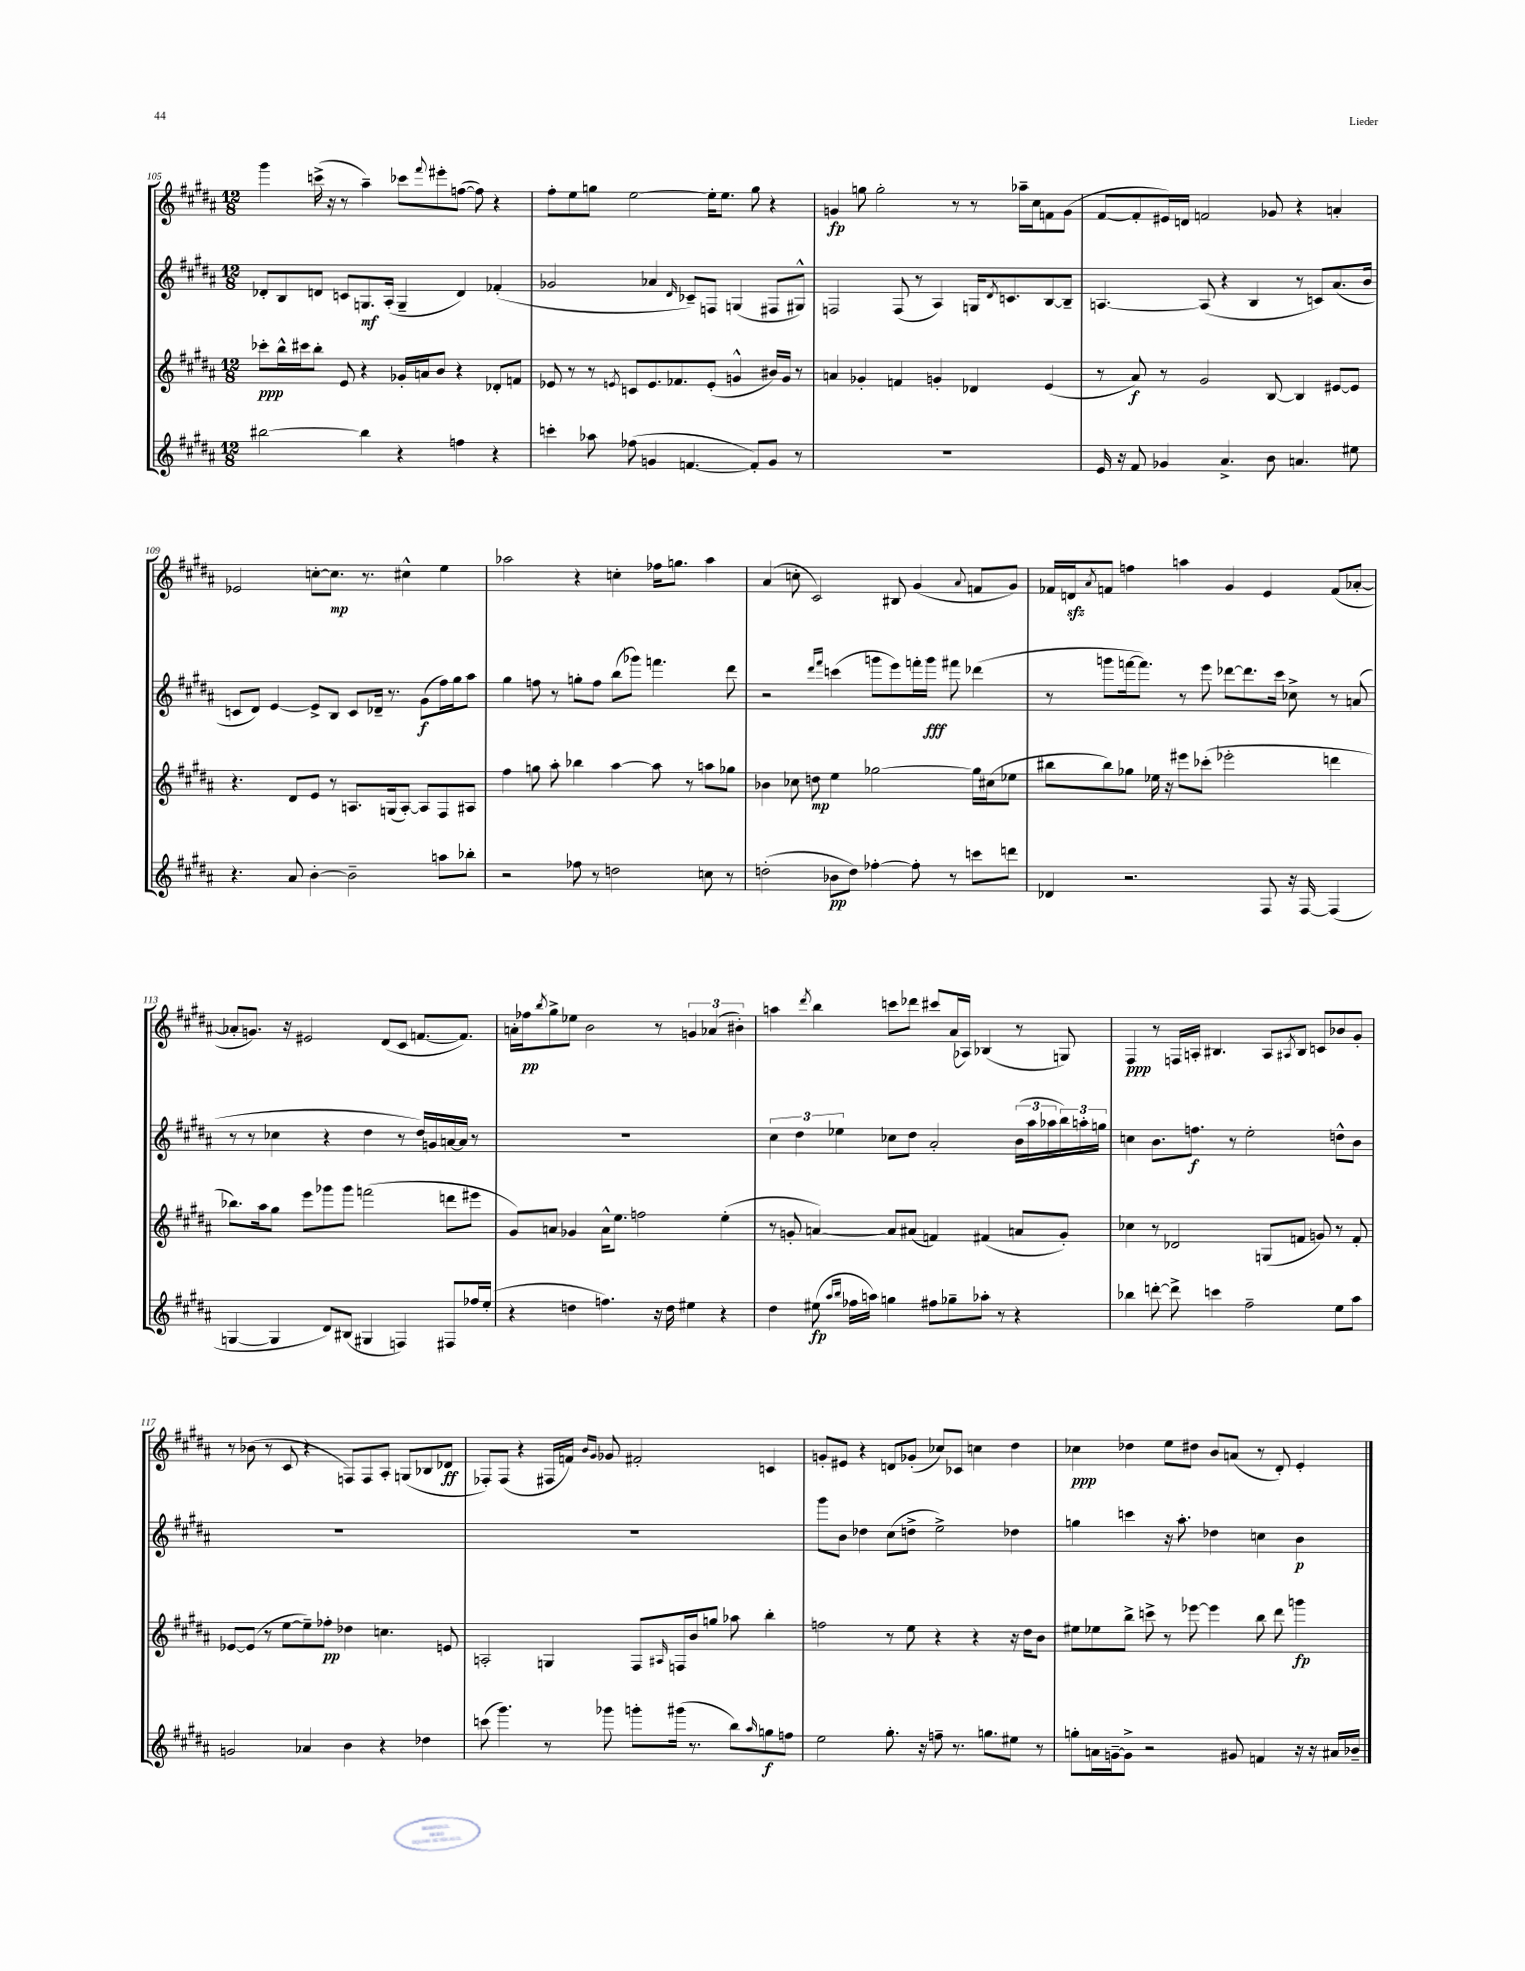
<<
\new StaffGroup <<
\new Staff = "s0" {
    \clef treble \key b \major \numericTimeSignature \time 12/8
    gis'''4 c'''16->( r16 r8 ais''4--) ces'''8 \appoggiatura { fis'''8 } eis'''8-. f''8~( f''8) r4 |
    fis''8-. e''8 g''8 e''2~ e''16-. e''8. g''8 r4 |
    g'4\fp g''8 g''2-. r8 r8 aes''16-- cis''16 f'8 g'8( |
    fis'8~ fis'8-. eis'16) d'16 f'2 ges'8 r4 a'4-. |
    ees'2 c''8~-. c''8.\mp r8. cis''4-^ e''4 |
    aes''2 r4 c''4-. fes''16 g''8. aes''4 |
    ais'4( c''8-. cis'2) bis8 gis'4( \appoggiatura { ais'8 } f'8 gis'8) |
    fes'16 d'16\sfz \acciaccatura { ais'8 } f'8 f''4 a''4 gis'4 e'4 f'8( aes'8~-. |
    aes'8-. g'8.) r16 eis'2 dis'8( cis'8 f'8.~ f'8.) |
    a'16-. fes''16\pp \acciaccatura { b''8 } gis''8-> ees''8 b'2 r8 \tuplet 3/2 { g'4 aes'4( bis'4-.) } |
    a''4 \acciaccatura { dis'''8 } b''4 c'''8 des'''8 cis'''8 ais'16( aes16) bes4( r8 g8) |
    fis4\ppp r8 f16 a16-. bis4. a8 \acciaccatura { ais8 } bis8 c'8 bes'8 gis'8-. |
    r8 bes'8( r8 cis'8 r4 f8) f8 ais8-. g8( bes8 des'8\ff |
    fes8-.) fes8( r4 fis16 f'16) \grace { b'16 gis'16 } ges'8 fis'2-. c'4 |
    g'8-. eis'8 r4 d'8 ges'8-.( ces''8) ces'8 c''4 dis''4 |
    ces''4\ppp des''4 e''8 dis''8 b'8 a'8( r8 dis'8-.) e'4-. \bar "|." |
}
\new Staff = "s1" {
    \clef treble \key b \major \numericTimeSignature \time 12/8
    des'8-. b8 d'8 c'8 g8.\mf ais16-.( g4-- d'4) fes'4-.( |
    ges'2 aes'4 \grace { dis'16 } ces'8--) f8 g4( fis8 gis8-^) |
    f2 f8( r8 ais4) g16 \acciaccatura { dis'8 } c'8. b8~ b8-- |
    a4.~ a8( r4 b4 r8 c'8) ais'8.( b'16 |
    c'8 dis'8) e'4~ e'8-> b8 c'8 des'16-- r8. gis'8\f( fis''16) gis''16 ais''8 |
    gis''4 f''8 r8 g''8-. f''8 b''8( ges'''8) f'''4. dis'''8 |
    r2 \grace { dis'''16 fis'''16 } c'''4( g'''8 e'''8) f'''16-. g'''16\fff fis'''8 des'''4( |
    r8 g'''8 f'''16~ f'''8.) r8 e'''8 des'''8~ des'''8. cis'''16 ces''8-> r8 a'8( |
    r8 r8 ces''4 r4 dis''4 r8 dis''16) g'16 a'16~ a'16 r8 |
    R1. |
    \tuplet 3/2 { cis''4 dis''4 ees''4 } ces''8 dis''8 ais'2-. \tuplet 3/2 { b'16( ais''16 aes''16 } \tuplet 3/2 { b''16) a''16-. g''16 } |
    c''4 b'8. f''8.\f r8 e''2-. d''8-^ b'8 |
    R1. |
    R1. |
    gis'''8 b'8 des''4 cis''8( d''8-> e''2->) des''4 |
    g''4 c'''4 r16 ais''8.-. des''4 c''4 b'4\p \bar "|." |
}
\new Staff = "s2" {
    \clef treble \key b \major \numericTimeSignature \time 12/8
    ces'''8-.\ppp b''16-^ cis'''16 b''8-. e'8 r4 ges'16-. a'16 b'8 r4 des'8-. f'8 |
    ees'8 r8 r8 \acciaccatura { e'8 } c'8 e'8. fes'8. e'8-.( g'4-^ bis'16) g'16 r8 |
    a'4 ges'4-. f'4 g'4-. des'4 e'4( |
    r8 ais'8\f) r8 gis'2 b8~ b4 eis'8~ eis'8 |
    r4. dis'8 e'8 r8 a8. g16( a8~-.) a8 fis8 ais8 |
    fis''4 g''8 ais''8-. bes''4 ais''4~ ais''8 r8 a''8 ges''8 |
    bes'4 ces''8 d''8\mp e''4 ges''2~ ges''16 cis''16( ees''8 |
    bis''8 bis''8) ges''8 ees''16 r16 eis'''8 ces'''8-.( ees'''2-. d'''4 |
    bes''8.) ais''16 gis''8 e'''8 ges'''8 ges'''8 f'''2( d'''8 eis'''8 |
    gis'8) a'8 ges'4 a'16-^ e''8. f''2 e''4-.( |
    r8 g'8-. a'4~) a'8 ais'8( f'4) fis'4( a'8 g'8-.) |
    ces''4 r8 des'2 g8( f'8 g'8) r8 f'8-. |
    ees'8~ ees'8( r8 e''8~ e''8--) fes''8-.\pp des''4 c''4. e'8 |
    a2-. g4 fis8 \grace { ais16 } f16 b'16 g''8 aes''8 b''4-. |
    f''2 r8 e''8 r4 r4 r16 dis''16 b'8 |
    eis''8 ees''8 b''8-> c'''8-> r8 ees'''8~ ees'''4 b''8 dis'''8 g'''4\fp \bar "|." |
}
\new Staff = "s3" {
    \clef treble \key b \major \numericTimeSignature \time 12/8
    bis''2~ bis''4 r4 f''4 r4 |
    c'''4-. aes''8 fes''8( g'4 f'4.~ f'8-.) g'8 r8 |
    R1. |
    e'16 r16 fis'8 ges'4 ais'4.-> b'8 a'4. eis''8 |
    r4. ais'8 b'4~-. b'2-- a''8 bes''8-. |
    r2 fes''8 r8 d''2 c''8 r8 |
    d''2-.( bes'8\pp d''8) fes''4~-. fes''8-. r8 c'''8 d'''8 |
    des'4 r2. fis8 r16 fis16~ fis4( |
    g4~ g4 dis'8) bis8( gis4 f4) fis8 fes''16 e''16-.( |
    r4 d''4 f''4.) r16 d''16 eis''4 r4 |
    dis''4 eis''8\fp( \grace { ais''16 b''16 } fes''16 a''16) g''4 fis''8 ges''8-- aes''8-. r8 r4 |
    bes''4 d'''8~-. d'''8-> c'''4 fis''2-- e''8 ais''8 |
    g'2 aes'4 b'4 r4 des''4 |
    c'''8( gis'''4.) r8 ges'''8 g'''8-. gis'''16( r8. b''8) \grace { ais''16 } g''8\f f''8 |
    e''2 gis''8.-. r16 f''8-- r8. g''8. eis''8 r8 |
    g''8-. a'16 g'16~-- g'8-> r2 gis'8 f'4 r16 r16 ais'16 bes'16-- \bar "|." |
}
>>
>>
\layout { \context { \Score currentBarNumber = #105 } }
